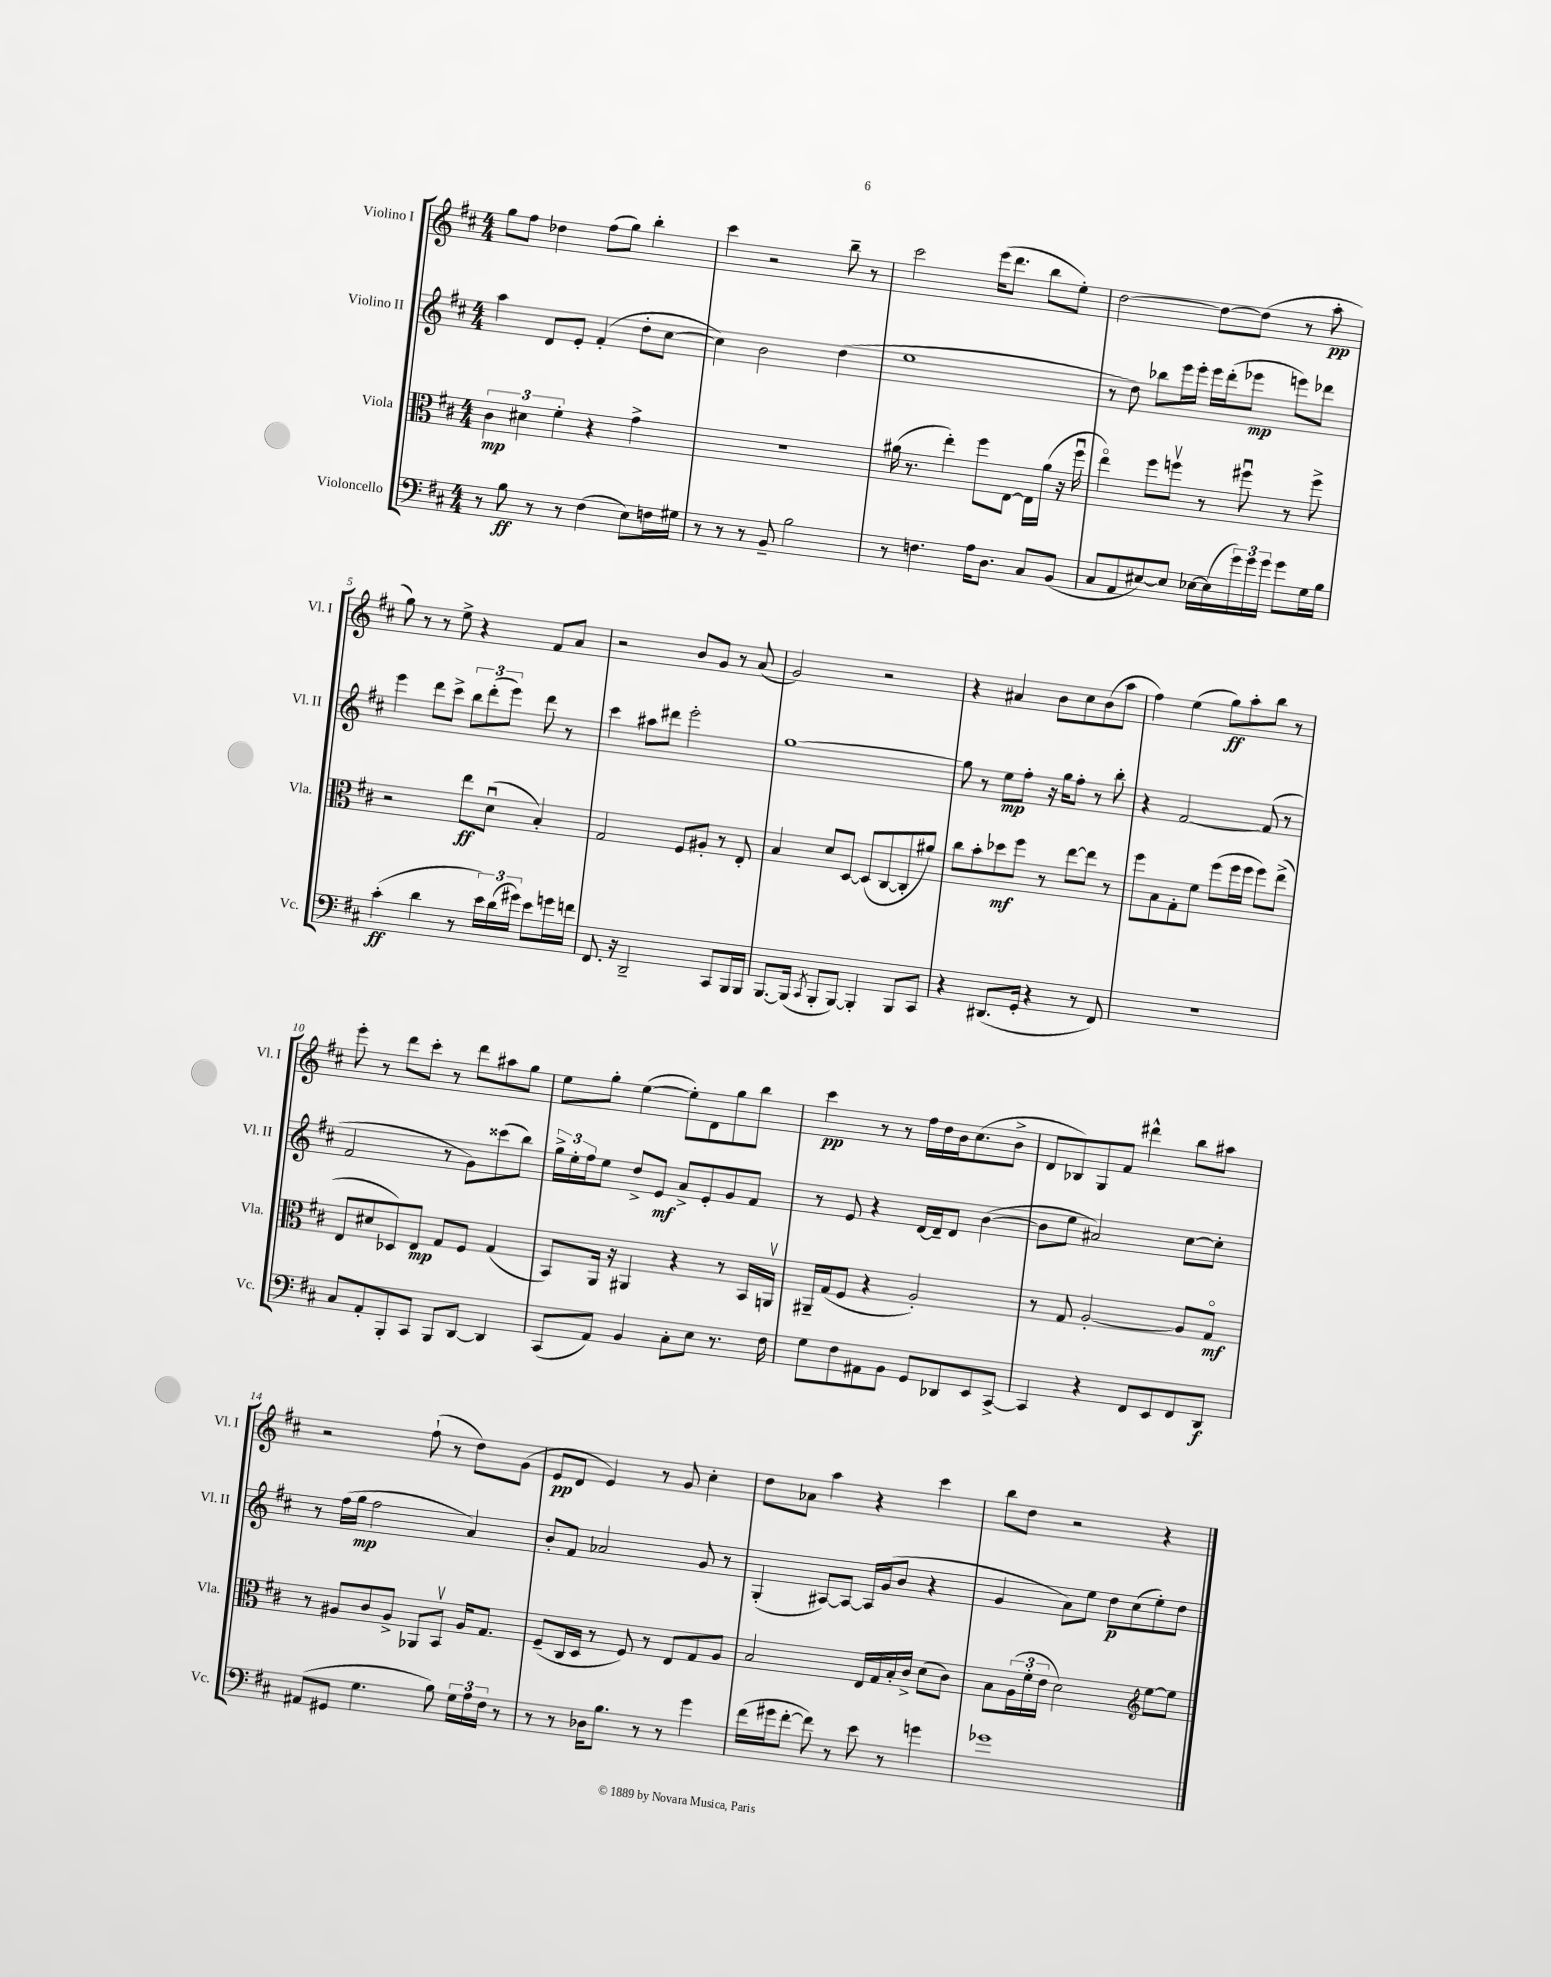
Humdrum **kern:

**kern	**kern	**kern	**kern
*staff4	*staff3	*staff2	*staff1
*clefF4	*clefC3	*clefG2	*clefG2
*k[f#c#]	*k[f#c#]	*k[f#c#]	*k[f#c#]
*M4/4	*M4/4	*M4/4	*M4/4
8r	6c#\	4aa\	8gg\L
8B\	.	.	8ff#\J
.	6d#\	.	.
8r	.	8d/L	4dd-\
.	6f#'\	.	.
8r	.	8e'/J	.
(4F#\	4r	(4f#'/	(8ff#\L
.	.	.	8gg\J)
8E\L)	4g^\	8dd'\L	4bb'\
16F\L	.	[8cc#\J	.
16G#\JJ	.	.	.
=	=	=	=
8r	1r	4cc#\])	4ccc#\
8r	.	.	.
8r	.	2b\	2r
8BB~/	.	.	.
2B\	.	.	.
.	.	(4dd\	8bb~\
.	.	.	8r
=	=	=	=
8r	(16a#\	1ee	2ccc#\
.	8.r	.	.
4.F\	.	.	.
.	4ee'\)	.	.
16A\LK	8ff#\L	.	(16eee\LK
8.D\J	.	.	8.ddd\J
.	[8E\J	.	.
8C#/L	16E\]LL	.	8bb\L
.	(16a#\JJ	.	.
(8BB/J	16r	.	8ee'\J)
.	16ff#u\	.	.
=	=	=	=
8C#/L	4eeo\)	8r	[2dd\
8AA/	.	8dd\)	.
[8E#/)	8ff#\L	8bb-\L	.
8E#/]J	8ffv\J	16eee\L	.
.	.	16eee'\JJ	.
[16E-\LL	8r	16eee\LL	8dd\_L
(16E-\]	.	(16ddd'\J	.
24g\)	8ff#u\	8eee-\J	(8dd\]J
24g\	.	.	.
24g\JJ	.	.	.
8g\L	8r	8eee\L)	8r
16G\L	8ff#^\	8ddd-\J	8aa'\
16B\JJ	.	.	.
=	=	=	=
(4c#'\	2r	4eee\	8gg\)
.	.	.	8r
4d\	.	8ddd\L	8r
.	.	8ccc#^\J	8ee^\
8r	8ee\L	12bb\L	4r
.	.	(12ddd'\	.
24e\LL)	(8du\J	.	.
(24d\	.	12eee\J)	.
24g#\JJ)	.	.	.
8e\L	4B'/)	8ddd\	8f#/L
16g\L	.	8r	8a/J
16f\JJ	.	.	.
=	=	=	=
8.FF#/	2G/	4ccc#\	2r
16r	.	.	.
2DD~/	.	8aa#\L	.
.	.	8ddd#\J	.
.	8F#/L	2eee'\	8b/L
.	8A#'/J	.	8g/J
8CC#/L	8r	.	8r
16BBB/L	8E'/	.	(8a/
16BBB/JJ	.	.	.
=	=	=	=
[8.BBB/L	4B/	[1gg	2g/)
(16BBB/]Jk	.	.	.
8qCC#/	.	.	.
8BBB'/L	8d/L	.	.
[8BBB/J)	[8D/J	.	.
4BBB'/]	(8D/]L	.	2r
.	[8C#/	.	.
8BBB/L	8C#'/]	.	.
8CC#/J	8a#/J)	.	.
=	=	=	=
4r	8cc#\L	8gg\]	4r
.	8b'\	8r	.
(8.DD#/L	8dd-\	8ee\L	4a#/
.	8ff#\J	8ff#'\J	.
16GG'/Jk	.	.	.
4r	8r	16r	8b\L
.	.	16gg\LK	.
.	[8ee\L	8ff#'\J	8cc#\
8r	8ee\]J	8r	(8b\
8FF#/)	8r	8bb'\	8aa\J
=	=	=	=
1r	8ff#\L	4r	4ff#\)
.	8B\	.	.
.	8G'\	[2f#/	(4ee\
.	8f#\J	.	.
.	(8ff#\L	.	8gg\L)
.	16ff#\L	.	8aa'\
.	16ff#\JJ	.	.
.	8ff#\L)	(8f#/]	8bb\J
.	(8ee^\J	8r	8r
=	=	=	=
8C#/L	8E/L	2f#/	8eee'\
8AA'/	8d#/	.	8r
8BBB'/	8D-/)	.	8ddd\L
8CC#/J	8E/J	.	8ccc#'\J
8BBB/L	8G/L	8r	8r
[8DD/J	8F#/J	8g\L)	8ddd\L
4DD/]	(4G/	(8ccc##\	8aa#\
.	.	8bb\J)	8gg\J
=	=	=	=
(8CC#/L	8BB/L)	24gg^\LL	8ee\L
.	.	24ee'\	.
.	.	24ff#\J	.
8AA/J)	16AA/Jk	8ee\J	8gg'\J
.	16r	.	.
4BB/	4AA#/	8dd^/L	([4ee\
.	.	8e/J	.
8C#'\L	4r	8a^/L	8ee'\]L)
8E\J	.	8e'/	8d\
8.r	8r	8g/	8gg\
.	16BB/LL	8f#/J	8bb\J
16F#\	16AAv/JJ	.	.
=	=	=	=
8G\L	16AA#~/LL	8r	4ccc#\
.	(16G/J	.	.
8F#\	8F#/J	8e/	.
8AA#\	4r	4r	8r
8BB\J	.	.	8r
8GG/L	2A'/)	[16d/LL	16ff#\LL
.	.	16d~/]J	16dd\
8DD-/	.	8d/J	16b\J
.	.	.	(8.cc#\
8EE/	.	([4b\	.
[8CC#^/J	.	.	8b^\J
=	=	=	=
4CC#/]	8r	8b\]L	8d/L
.	8G/	8ee\J	8B-/)
4r	[2A'/	2a#/)	8G/
.	.	.	8f#/J
8FF#/L	.	.	4ddd#^^\
8EE/	.	.	.
8FF#/	8A/]L	[8cc#\L	8bb\L
8DD/J	8Go/J	8cc#'\]J	8aa#\J
=	=	=	=
(8AA#/L	8r	8r	2r
8GG#/J	8A#/L	(16ff#\LL	.
.	.	16gg\JJ	.
4.G\	8c#/	2ff#\	.
.	8A#^/J	.	.
.	8AA-/L	.	(8ff#`\
8B\)	8BBv/J	.	8r
24G\LL	16A#/LK	4a/)	8dd\L)
24A\	.	.	.
.	8.G/J	.	.
24F#\JJ	.	.	.
8r	.	.	(8g\J
=	=	=	=
8r	(8F#~/L	8b'/L	8e/L
8r	16C#/L	8f#/J	8d/J
.	16D/JJ	.	.
16D-\LK	8r	2a-/	4e/)
8.B\J	.	.	.
.	8F#/)	.	.
8r	8r	.	8r
8r	8E/L	.	8g/
4g\	8G/	8g/	4cc#'\
.	8A/J	8r	.
=	=	=	=
(16f#\LL	2B/	(4G'/	8dd\L
16g#\J	.	.	.
[8f#'\J	.	.	8a-\J
8f#\])	.	[8A#/L)	4aa\
8r	.	8A#/_J	.
8e\	16E/LL	16A#/]LL	4r
.	16G/	(16g/J	.
8r	16B'/	8b/J	.
.	16c#^/JJ	.	.
4g\	(8d\L	4r	4ccc#\
.	8c#\J)	.	.
=	=	=	=
1g-	8B\L	4g/	8bb\L
.	(24A\L	.	8dd\J
.	24f#'\	.	.
.	24e\JJ	.	.
.	2d\)	8a\L)	2r
.	.	8ee\J	.
.	.	8dd\L	.
.	.	(8cc#\	.
*	*clefG2	*	*
.	[8ee\L	8ee'\)	4r
.	8ee\]J	8dd\J	.
==	==	==	==
*-	*-	*-	*-
